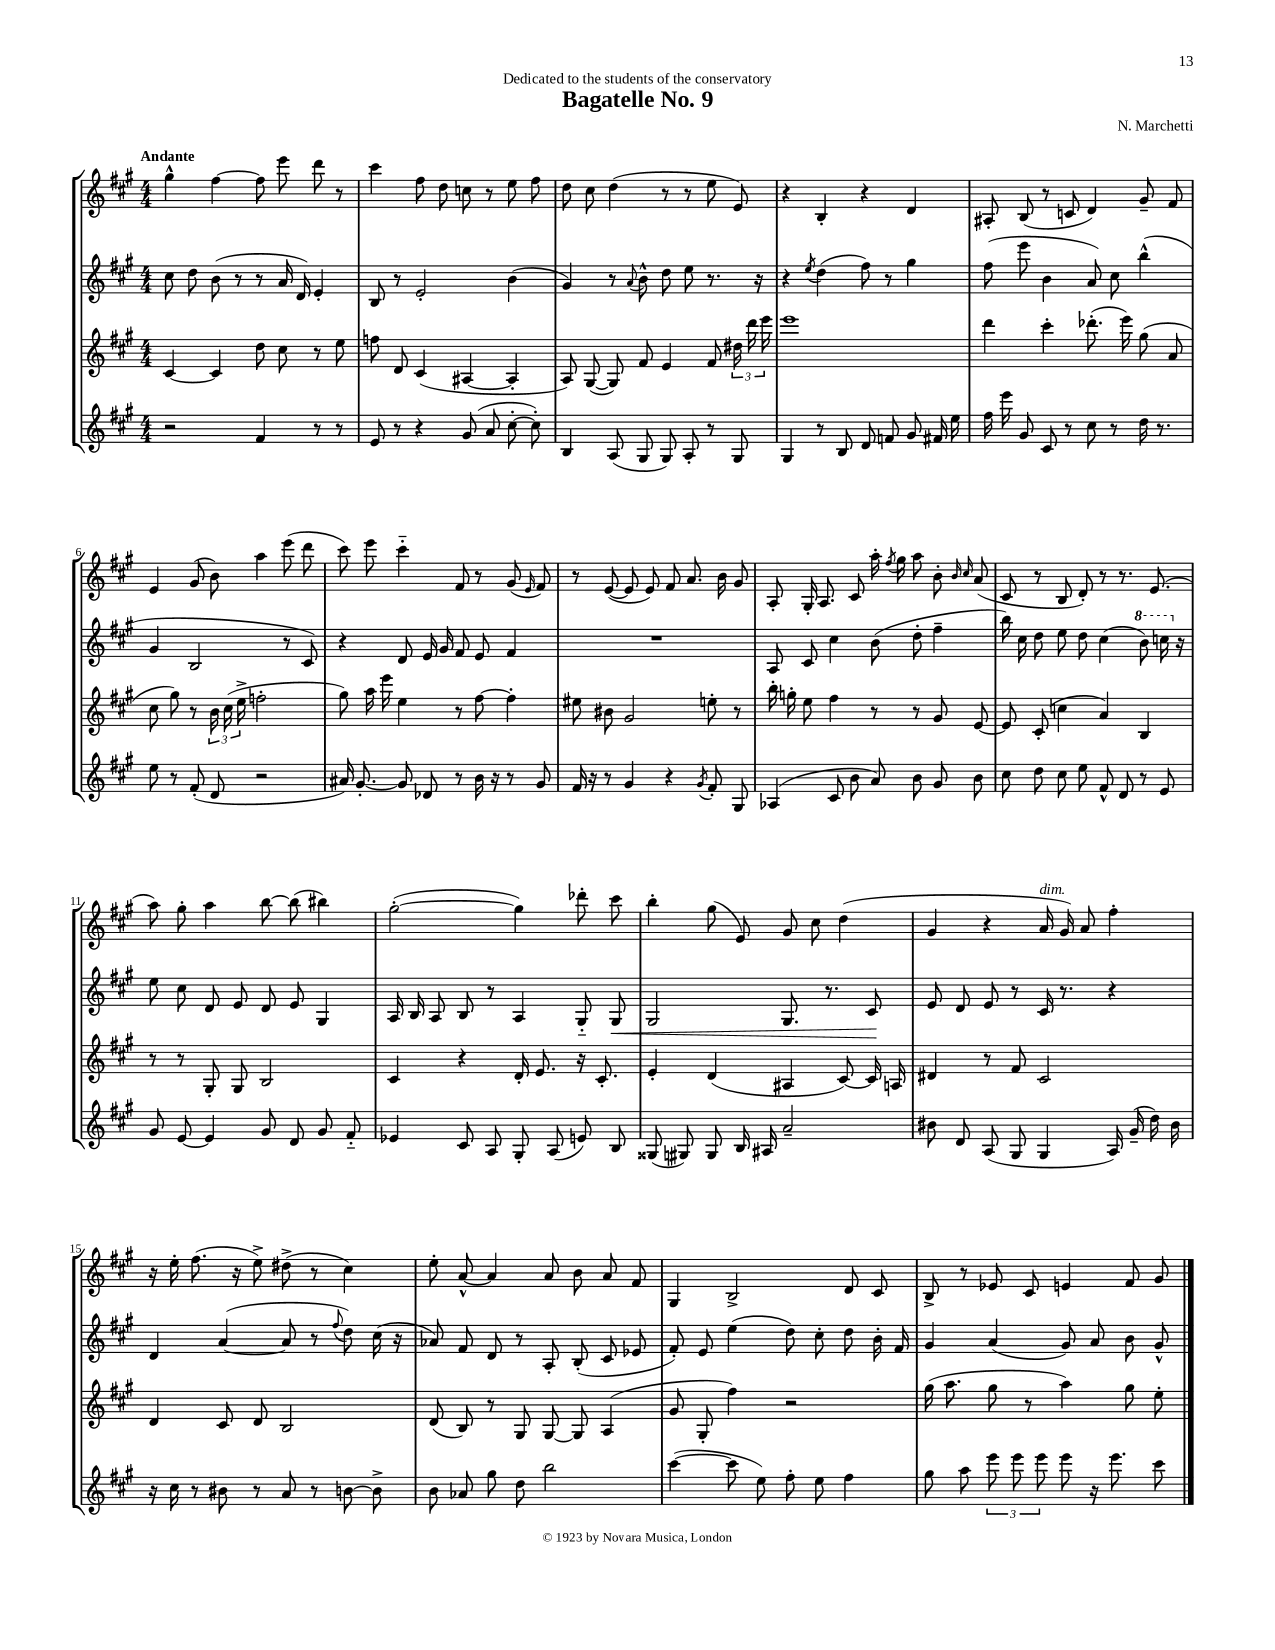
\header { title = "Bagatelle No. 9" composer = "N. Marchetti" dedication = "Dedicated to the students of the conservatory" }
<<
\new StaffGroup <<
\new Staff = "s0" {
    \clef treble \key a \major \numericTimeSignature \time 4/4 \tempo "Andante"
    \autoBeamOff gis''4-^ fis''4~ fis''8 e'''8 d'''8 r8 |
    cis'''4 fis''8 d''8 c''8 r8 e''8 fis''8 |
    d''8 cis''8 d''4( r8 r8 e''8 e'8) |
    r4 b4-. r4 d'4 |
    ais8-. b8( r8 c'8 d'4) gis'8-- fis'8 |
    e'4 gis'8( b'8) a''4 e'''8( d'''8 |
    cis'''8) e'''8 cis'''4-_ fis'8 r8 gis'8( \grace { e'16 } fis'8) |
    r8 e'8~( e'8 e'8) fis'8 a'8. b'16 gis'8 |
    a8-. gis16-. a8. cis'8 a''16-. \acciaccatura { fis''8 } gis''16 a''8 b'8-. \grace { b'16 cis''16 } a'8( |
    cis'8 r8 b8 d'8-.) r8 r8. e'8.( |
    a''8) gis''8-. a''4 b''8~ b''8( bis''4) |
    gis''2~-.( gis''4) des'''8-. cis'''8 |
    b''4-. gis''8( e'8) gis'8 cis''8 d''4( |
    gis'4 r4 a'16^\markup { \italic "dim." } gis'16) a'8 fis''4-. |
    r16 e''16-. fis''8.( r16 e''8->) dis''8->( r8 cis''4) |
    e''8-. a'8~-^ a'4 a'8 b'8 a'8 fis'8 |
    gis4 b2-> d'8 cis'8 |
    b8-> r8 ees'8 cis'8 e'4 fis'8 gis'8 \bar "|." |
}
\new Staff = "s1" {
    \clef treble \key a \major \numericTimeSignature \time 4/4
    \autoBeamOff cis''8 d''8 b'8( r8 r8 a'16 d'16) e'4-. |
    b8 r8 e'2-. b'4( |
    gis'4) r8 \appoggiatura { a'8 } b'8-^ d''8 e''8 r8. r16 |
    r4 \acciaccatura { e''8 } d''4( fis''8) r8 gis''4 |
    fis''8( e'''8 b'4 a'8) cis''8 b''4-^( |
    gis'4 b2 r8 cis'8) |
    r4 d'8 e'16 gis'16 fis'8 e'8 fis'4 |
    R1 |
    a8 cis'8 cis''4 b'8( d''8-. fis''4-- |
    b''16) cis''16 d''8 e''8 d''8 cis''4( \ottava #1 b''8) c'''16 \ottava #0 r16 |
    e''8 cis''8 d'8 e'8 d'8 e'8 gis4 |
    a16 b16 a8 b8 r8 a4 gis8-_ gis8\< |
    gis2 gis8. r8. cis'8\! |
    e'8 d'8 e'8 r8 cis'16 r8. r4 |
    d'4 a'4~( a'8 r8 \appoggiatura { fis''8 } d''8) cis''16( r16 |
    aes'8) fis'8 d'8 r8 a8-. b8-.( cis'8 ees'8 |
    fis'8-.) e'8 e''4( d''8) cis''8-. d''8 b'16-. fis'16 |
    gis'4 a'4( gis'8) a'8 b'8 gis'8-^ \bar "|." |
}
\new Staff = "s2" {
    \clef treble \key a \major \numericTimeSignature \time 4/4
    \autoBeamOff cis'4~ cis'4 d''8 cis''8 r8 e''8 |
    f''8 d'8 cis'4( ais4~ ais4-. |
    a8) gis8~( gis8) fis'8 e'4 fis'8 \tuplet 3/2 { dis''16 d'''16 e'''16 } |
    e'''1 |
    d'''4 cis'''4-. des'''8.-.( e'''16) gis''8( a'8 |
    cis''8 gis''8) r8 \tuplet 3/2 { b'16 cis''16( e''16-> } f''2-. |
    gis''8) a''16 e'''16 e''4 r8 fis''8~ fis''4-. |
    eis''8 bis'8 gis'2 e''8-. r8 |
    b''16-. g''16-. e''8 fis''4 r8 r8 gis'8 e'8~ |
    e'8 cis'8-.( c''4 a'4) b4 |
    r8 r8 gis8-. gis8 b2 |
    cis'4 r4 d'16-. e'8. r16 cis'8.-. |
    e'4-. d'4( ais4 cis'8~) cis'16 a16 |
    dis'4 r8 fis'8 cis'2 |
    d'4 cis'8 d'8 b2 |
    d'8( b8) r8 gis8 gis8~ gis8 a4( |
    gis'8 gis8-. fis''4) r2 |
    gis''16( a''8. gis''8 r8 a''4) gis''8 e''8-. \bar "|." |
}
\new Staff = "s3" {
    \clef treble \key a \major \numericTimeSignature \time 4/4
    \autoBeamOff r2 fis'4 r8 r8 |
    e'8 r8 r4 gis'8( a'8 cis''8~-. cis''8-.) |
    b4 a8( gis8 gis8) a8-. r8 gis8 |
    gis4 r8 b8 d'8 f'8 gis'8 fis'16 e''16 |
    fis''16 e'''16 gis'8 cis'8 r8 cis''8 r8 d''16 r8. |
    e''8 r8 fis'8-.( d'8 r2 |
    ais'16) gis'8.~-. gis'8 des'8 r8 b'16 r16 r8 gis'8 |
    fis'16 r16 r8 gis'4 r4 \acciaccatura { gis'8 } fis'8-. gis8 |
    aes4( cis'8 b'8 a'8) b'8 gis'8 b'8 |
    cis''8 d''8 cis''8 e''8 fis'8-^ d'8 r8 e'8 |
    gis'8 e'8~ e'4 gis'8 d'8 gis'8 fis'8-_ |
    ees'4 cis'8 a8 gis8-. a8( e'8) b8 |
    gisis8( gis8) gis8 b16 ais16 a'2-- |
    bis'8 d'8 a8( gis8 gis4 a16) gis'16--( d''16) bis'16 |
    r16 cis''16 r8 bis'8 r8 a'8 r8 b'8~ b'8-> |
    b'8 aes'8 gis''8 d''8 b''2 |
    cis'''4~( cis'''8 e''8) fis''8-. e''8 fis''4 |
    gis''8 a''8 \tuplet 3/2 { e'''8 e'''8 e'''8 } e'''8 r16 e'''8. cis'''8 \bar "|." |
}
>>
>>
